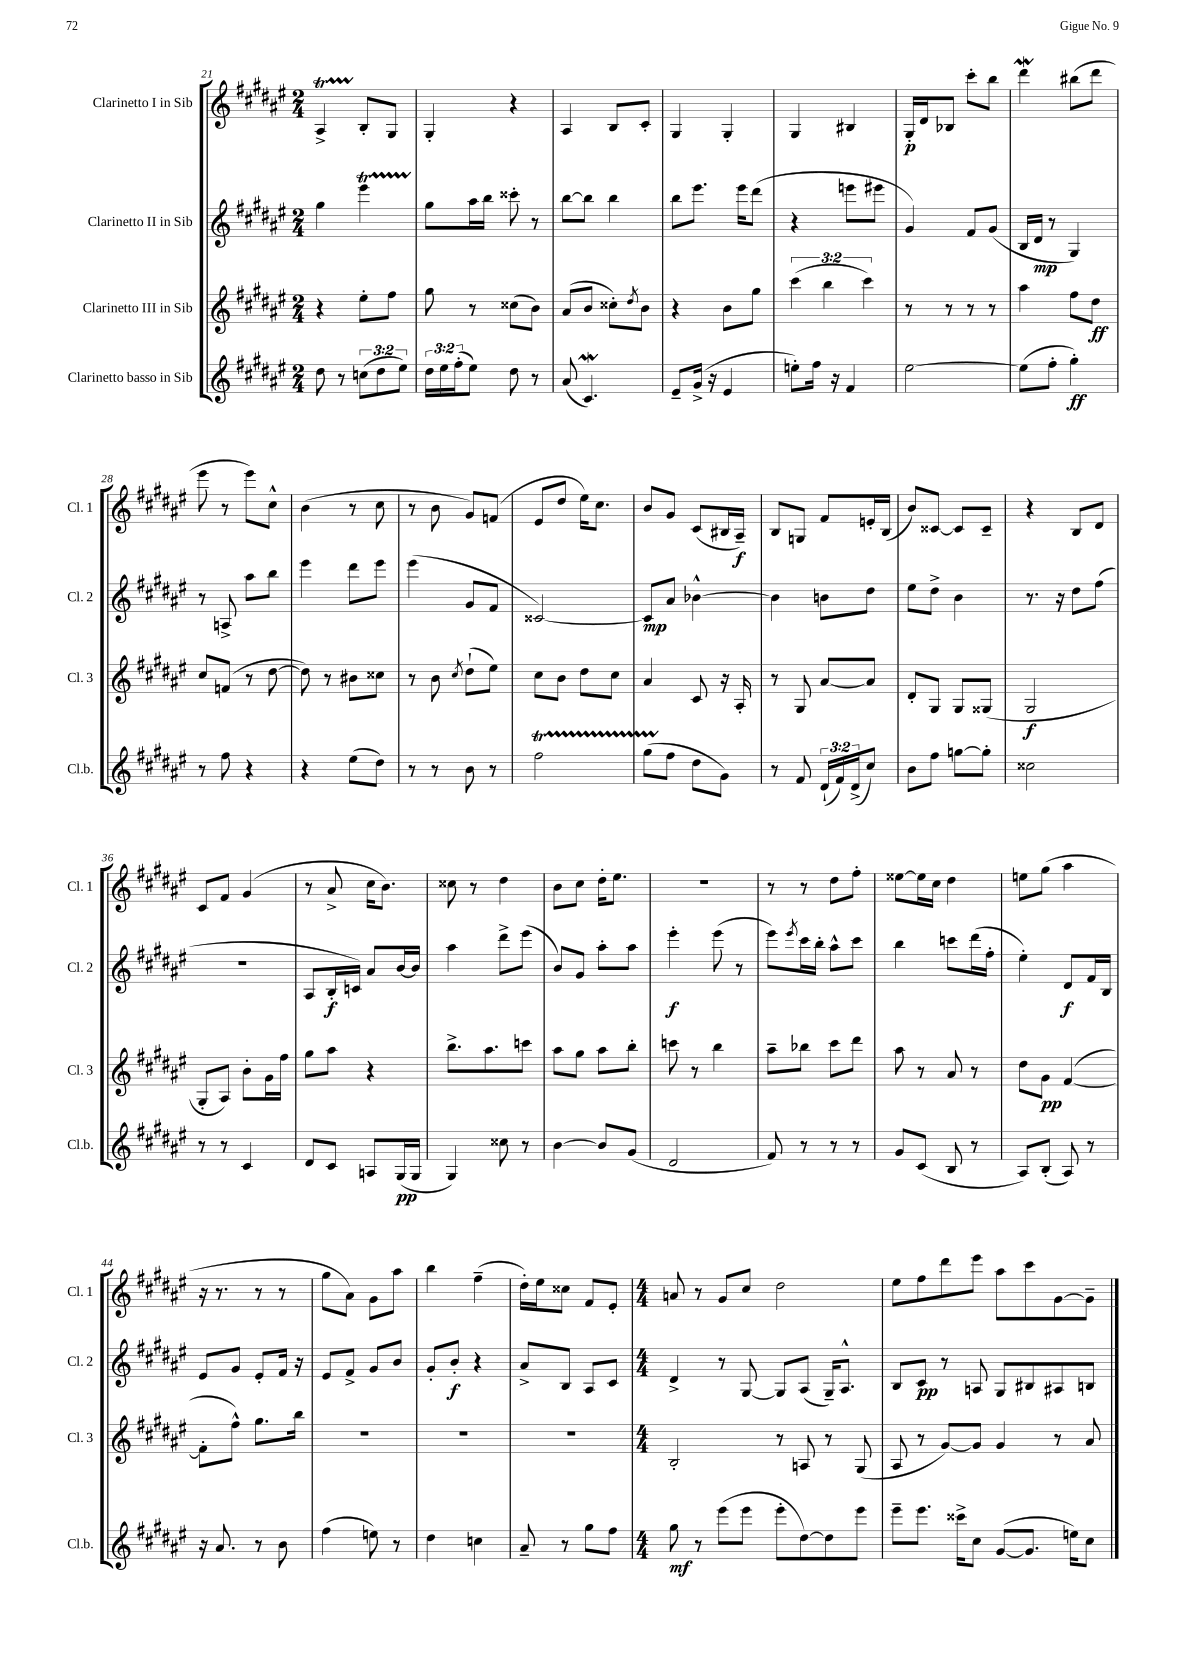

**kern	**kern	**kern	**kern
*staff4	*staff3	*staff2	*staff1
*clefG2	*clefG2	*clefG2	*clefG2
*k[f#c#g#d#a#e#]	*k[f#c#g#d#a#e#]	*k[f#c#g#d#a#e#]	*k[f#c#g#d#a#e#]
*M2/4	*M2/4	*M2/4	*M2/4
8dd#\	4r	4gg#\	4A#^/
8r	.	.	.
(12cc\L	8ee#'\L	4eee#\	8B'/L
12dd#\	.	.	.
.	8ff#\J	.	8G#/J
12ee#\J)	.	.	.
=	=	=	=
24dd#\LL	8gg#\	8gg#\L	4G#'/
24ee#\	.	.	.
(24ff#'\J	.	.	.
8ee#\J)	8r	16aa#\L	.
.	.	16bb\JJ	.
8dd#\	(8cc##\L	8ccc##'\	4r
8r	8b\J)	8r	.
=	=	=	=
(8a#/	(8a#/L	[8bb\L	4A#/
4.c#/)	8b/J	8bb\]J	.
.	8cc##'\L)	4bb\	8B/L
.	8qdd#/	.	.
.	8b\J	.	8c#'/J
=	=	=	=
8e#~/L	4r	8bb\L	4G#/
(16g#^/Jk	.	8.eee#\J	.
16r	.	.	.
4e#/	8b\L	.	4G#'/
.	.	16eee#\LK	.
.	8gg#\J	(8ddd#\J	.
=	=	=	=
8ee'\L)	(6ccc#\	4r	4G#/
16ff#\Jk	.	.	.
.	6bb\	.	.
16r	.	.	.
4f#/	.	8eee\L	4B#/
.	6ccc#\)	.	.
.	.	8eee#\J	.
=	=	=	=
[2ee#\	8r	4g#/)	16G#'/LL
.	.	.	16d#/J
.	8r	.	8B-/J
.	8r	8f#/L	8ccc#'\L
.	8r	(8g#/J	8bb\J
=	=	=	=
(8ee#\]L	4aa#\	16B/LL	4ddd#\
.	.	16d#/JJ	.
8ff#'\J	.	8r	.
4gg#'\)	8ff#\L	4G#/)	(8bb#\L
.	8dd#\J	.	8ddd#\J
=	=	=	=
8r	8cc#/L	8r	8eee#\
8ff#\	(8f/J	8A^/	8r
4r	8r	8aa#\L	8eee#\L)
.	[8dd#\	8bb\J	8cc#^^\J
=	=	=	=
4r	8dd#\])	4eee#\	(4b\
.	8r	.	.
(8ee#\L	8b#\L	8ddd#\L	8r
8dd#\J)	8cc##\J	8eee#\J	8cc#\
=	=	=	=
8r	8r	(4eee#\	8r
8r	8b\	.	8b\
.	8qcc#/	.	.
8b\	(8dd#`\L	8g#/L	8g#/L)
8r	8ee#\J)	8f#/J	(8f/J
=	=	=	=
2ff#\	8cc#\L	[2c##/)	8e#/L
.	8b\J	.	8dd#/J
.	8dd#\L	.	16ee#\LK)
.	.	.	8.cc#\J
.	8cc#\J	.	.
=	=	=	=
(8gg#\L	4a#/	8c##/]L	8b/L
8ff#\J	.	8a#/J	8g#/J
8dd#\L	8c#/	[4b-^^\	(8c#/L
8g#\J)	16r	.	16B#/L
.	16A#'/	.	16A#~/JJ)
=	=	=	=
8r	8r	4b-\]	8B/L
8f#/	8G#/	.	8G/J
(24d#`/LL	[8a#/L	8b\L	8f#/L
24f#/)	.	.	.
(24d#^/J	.	.	.
8cc#/J)	8a#/]J	8dd#\J	16e'/L
.	.	.	(16B/JJ
=	=	=	=
8b\L	8d#'/L	8ee#\L	8b/L)
8ff#\J	8G#/J	8dd#^\J	[8c##/J
[8gg\L	8G#/L	4b\	8c##/]L
8gg'\]J	(8G##/J	.	8c##~/J
=	=	=	=
2cc##\	2G#/	8.r	4r
.	.	16r	.
.	.	8dd#\L	8B/L
.	.	(8ff#\J	8d#/J
=	=	=	=
8r	8G#'/L	2r	8c#/L
8r	8A#/J)	.	8f#/J
4c#/	8b'\L	.	(4g#/
.	16g#\L	.	.
.	16ff#\JJ	.	.
=	=	=	=
8d#/L	8gg#\L	8A#/L	8r
8c#/J	8aa#\J	16B'/L	8a#^/
.	.	16c/JJ)	.
8A/L	4r	8a#/L	16cc#\LK
.	.	.	8.b\J)
(16G#/L	.	[16b/L	.
16G#/JJ	.	16b/]JJ	.
=	=	=	=
4G#/)	8.bb^\L	4aa#\	8cc##\
.	.	.	8r
.	8.aa#\	.	.
8cc##\	.	8ddd#^\L	4dd#\
8r	8ccc\J	(8eee#\J	.
=	=	=	=
[4b\	8aa#\L	8b/L)	8b\L
.	8gg#\J	8g#/J	8cc#\J
8b/]L	8aa#\L	8aa#'\L	16dd#'\LK
.	.	.	8.ee#\J
(8g#/J	8bb'\J	8aa#\J	.
=	=	=	=
2d#/	8ccc\	4eee#'\	2r
.	8r	.	.
.	4bb\	(8eee#\	.
.	.	8r	.
=	=	=	=
8f#/)	8aa#~\L	8eee#\L)	8r
.	.	8qeee#/	.
8r	8bb-\J	16ccc#\L	8r
.	.	16bb'\JJ	.
8r	8ccc#\L	8aa#^^\L	8dd#\L
8r	8ddd#\J	8ccc#\J	8ff#'\J
=	=	=	=
8g#/L	8aa#\	4bb\	[8ee##\L
(8c#/J	8r	.	16ee##\]L
.	.	.	16cc#\JJ
8B/	8a#/	8ccc\L	4dd#\
8r	8r	(16ddd#\L	.
.	.	16ff#'\JJ	.
=	=	=	=
8A#/L)	8dd#\L	4ee#'\)	8ee\L
(8B'/J	8g#\J	.	(8gg#\J
8A#/)	([4f#/	8d#/L	4aa#\
8r	.	16f#/L	.
.	.	16B/JJ	.
=	=	=	=
16r	8f#'\]L	8e#/L	16r
8.a#/	.	.	8.r
.	8ff#^^\J)	8g#/J	.
8r	8.gg#\L	8e#'/L	8r
8b\	.	16f#/Jk	8r
.	16bb\Jk	16r	.
=	=	=	=
(4ff#\	2r	8e#/L	8gg#\L
.	.	8f#^/J	8a#\J)
8ee\)	.	8g#/L	8g#\L
8r	.	8b/J	8aa#\J
=	=	=	=
4dd#\	2r	8g#'/L	4bb\
.	.	8b'/J	.
4cc\	.	4r	(4ff#~\
=	=	=	=
8a#~/	2r	8a#^/L	16dd#'\LL)
.	.	.	16ee#\J
8r	.	8B/J	8cc##\J
8gg#\L	.	8A#/L	8f#/L
8ff#\J	.	8c#/J	8e#'/J
=	=	=	=
*M4/4	*M4/4	*M4/4	*M4/4
8gg#\	2B'/	4d#^/	8a/
8r	.	.	8r
(8eee#\L	.	8r	8g#/L
8eee#\J	.	[8G#/	8cc#/J
8eee#'\L	8r	8G#/]L	2dd#\
[8dd#\)	8A/	(8A#/J	.
8dd#\]	8r	16G#~/LK)	.
.	.	8.A#^^/J	.
8eee#\J	(8G#/	.	.
=	=	=	=
8eee#~\L	8A#/	8B/L	8ee#\L
8.eee#\J	8r	8c#/J	8ff#\
.	[8g#/L)	8r	8ddd#\
16ccc##^\LK	.	.	.
8cc#\J	8g#/]J	8A/	8eee#\J
([8g#/L	4g#/	8G#/L	8aa#\L
8.g#/]J	.	8B#/	8ccc#\
.	8r	8A#/	[8g#\
16ee\LK)	.	.	.
8cc#\J	8a#/	8B/J	8g#~\]J
==	==	==	==
*-	*-	*-	*-
